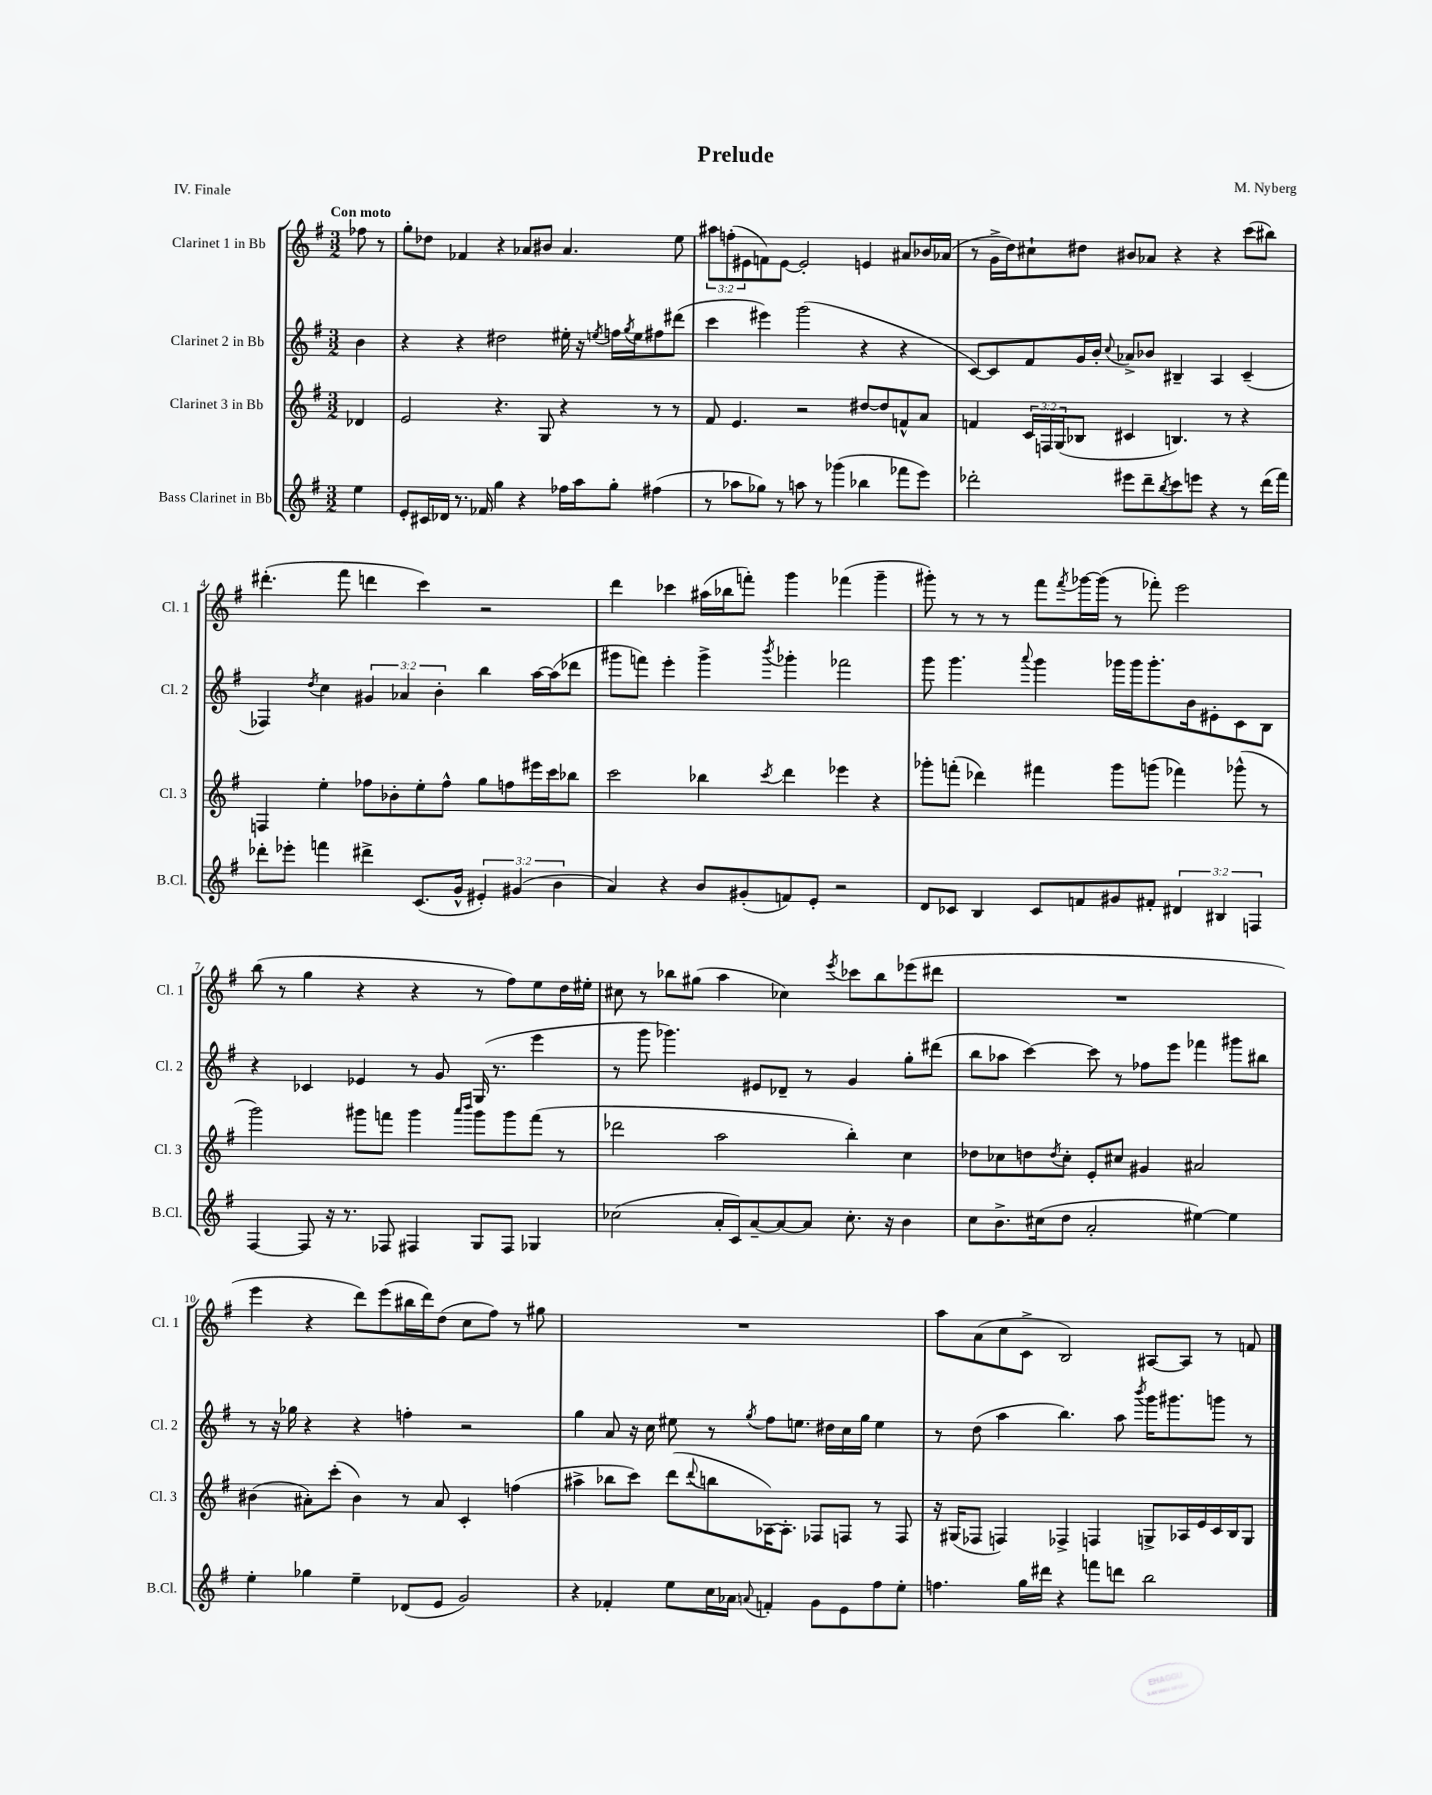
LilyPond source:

\header { title = "Prelude" composer = "M. Nyberg" piece = "IV. Finale" }
<<
\new StaffGroup <<
\new Staff = "s0" \with { instrumentName = "Clarinet 1 in Bb" shortInstrumentName = "Cl. 1" } {
    \clef treble \key g \major \numericTimeSignature \time 3/2 \override Staff.TupletNumber.text = #tuplet-number::calc-fraction-text \partial 4 \tempo "Con moto"
    fes''8 r8 |
    g''8-. des''8 fes'4 r4 aes'8 bis'8 aes'4. e''8 |
    \tuplet 3/2 { ais''8 f''8-.( eis'8 } f'8) eis'8~ eis'2-. e'4 ais'8 bes'16 aes'16( |
    r8 g'16-> d''16) cis''8-! dis''8 bis'8 aes'8 r4 r4 c'''8( bis''8) |
    dis'''4.-.( fis'''8 d'''4 c'''4) r2 |
    d'''4 ces'''4 ais''16( bes''16 f'''8-.) g'''4 fes'''4( g'''4-- |
    gis'''8-.) r8 r8 r8 fis'''8 \acciaccatura { fis'''8 } ges'''16~ ges'''16( r8 fes'''8-.) e'''2 |
    b''8( r8 g''4 r4 r4 r8 fis''8) e''8 d''16 eis''16-. |
    cis''8 r8 bes''8 gis''8( a''4 ces''4) \acciaccatura { e'''8 } ces'''8 bes''8 ees'''8( dis'''8 |
    R1. |
    e'''4 r4 d'''8) e'''8( bis''16 d'''16) d''8( c''8 fis''8) r8 gis''8 |
    R1. |
    a''8 a'8( c''8 c'8-> b2) ais8~ ais8 r8 f'8 \bar "|." |
}
\new Staff = "s1" \with { instrumentName = "Clarinet 2 in Bb" shortInstrumentName = "Cl. 2" } {
    \clef treble \key g \major \numericTimeSignature \time 3/2 \override Staff.TupletNumber.text = #tuplet-number::calc-fraction-text \partial 4
    b'4 |
    r4 r4 dis''2 eis''16-. r16 \acciaccatura { e''8 } f''16 \acciaccatura { g''8 } e''16 fis''8 dis'''8( |
    c'''4 eis'''4) g'''2( r4 r4 |
    c'8~) c'8 fis'8 g'16 b'16-. \appoggiatura { c''8 } aes'8-> bes'8 bis4-- a4 c'4--( |
    fes4) \acciaccatura { d''8 } c''4 \tuplet 3/2 { gis'4 aes'4 b'4-. } b''4 a''16~ a''16( des'''8 |
    gis'''8 f'''8) e'''4-. gis'''4-> \acciaccatura { b'''8 } ges'''4-. fes'''2 |
    g'''8 g'''4. \appoggiatura { a'''8 } g'''4 ges'''16 ges'''16 ges'''8.-. b'16 eis'8-. c'8 b8 |
    r4 ces'4 ees'4 r8 g'8 g16( r8. e'''4 |
    r8 g'''8 ges'''4.) eis'8 des'8-- r8 g'4 g''8-. dis'''8( |
    b''8 aes''8 c'''4~) c'''8 r8 fes''8 e'''8 fes'''4 gis'''8 bis''8 |
    r8 r16 ges''16 r4 r4 f''4-. r2 |
    g''4 a'8 r16 c''16 eis''8 r8 \acciaccatura { g''8 } fis''8 e''8. dis''16 c''16 g''16 e''4 |
    r8 d''8( a''4 b''4.) a''8 \acciaccatura { b'''8 } g'''16 gis'''8. g'''8 r8 \bar "|." |
}
\new Staff = "s2" \with { instrumentName = "Clarinet 3 in Bb" shortInstrumentName = "Cl. 3" } {
    \clef treble \key g \major \numericTimeSignature \time 3/2 \override Staff.TupletNumber.text = #tuplet-number::calc-fraction-text \partial 4
    des'4 |
    e'2 r4. g8 r4 r8 r8 |
    fis'8 e'4. r2 dis''8~ dis''8 f'8-^ a'8 |
    f'4 \tuplet 3/2 { c'16 f16 g16( } bes8 cis'4 b4.) r8 r4 |
    f4 e''4-. fes''8 bes'8-. e''8-. fes''8-^ g''8 f''8 eis'''16 c'''16 bes''8 |
    c'''2 bes''4 \acciaccatura { c'''8 } d'''4 ees'''4 r4 |
    ges'''8-. f'''8-.( des'''4) fis'''4 ges'''8 g'''8( fes'''4) ges'''8-^( r8 |
    g'''2) gis'''8 f'''8 gis'''4 \grace { a'''16 b'''16 } gis'''8 gis'''8 f'''8( r8 |
    des'''2 a''2 b''4-.) c''4 |
    des''8 ces''8 d''8 \acciaccatura { d''8 } ces''8-. e'8-. cis''8 gis'4 ais'2 |
    bis'4( ais'8-.) c'''8-.( bis'4) r8 ais'8 c'4-. f''4( |
    ais''4-> bes''8 c'''8) d'''8( \appoggiatura { d'''8 } b''8 aes16~) aes8.-. fes8 f8 r8 f8 |
    r16 gis16( fes8 f4) fes4-> f4 g8-> aes16 e'16 c'16 b16 g8 \bar "|." |
}
\new Staff = "s3" \with { instrumentName = "Bass Clarinet in Bb" shortInstrumentName = "B.Cl." } {
    \clef treble \key g \major \numericTimeSignature \time 3/2 \override Staff.TupletNumber.text = #tuplet-number::calc-fraction-text \partial 4
    e''4 |
    e'8-. cis'16 des'16 r8. fes'16 g''4 r4 fes''16 a''16 g''8-. fis''4( |
    r8 aes''8 ges''8) r8 a''8 r8 ges'''4( bes''4 fes'''8 e'''8) |
    des'''2-. eis'''8 des'''8-- \acciaccatura { b''8 } c'''8 e'''8 r4 r8 des'''16( fis'''16) |
    des'''8-. ees'''8-. f'''4 dis'''4-> c'8.( g'16-^ \tuplet 3/2 { eis'4-.) gis'4( b'4 } |
    a'4) r4 b'8 gis'8-.( f'8) e'8-. r2 |
    d'8 ces'8 b4 ces'8 f'8 gis'8 fis'8-. \tuplet 3/2 { dis'4 bis4 f4 } |
    fis4~ fis8 r16 r8. fes8 fis4 g8 fis8 ges4 |
    ces''2( a'16-. c'16) a'8~-- a'8~ a'8 ces''8.-. r16 b'4 |
    c''8 b'8.-> cis''16( d''8 a'2-. eis''4~) eis''4 |
    e''4-. ges''4 e''4-- des'8( e'8 g'2) |
    r4 fes'4-. e''8 c''16 aes'16 \appoggiatura { a'8 } f'4-. g'8 e'8 fis''8 e''8-. |
    f''4. g''16 dis'''16 r4 f'''8 d'''8 b''2 \bar "|." |
}
>>
>>
